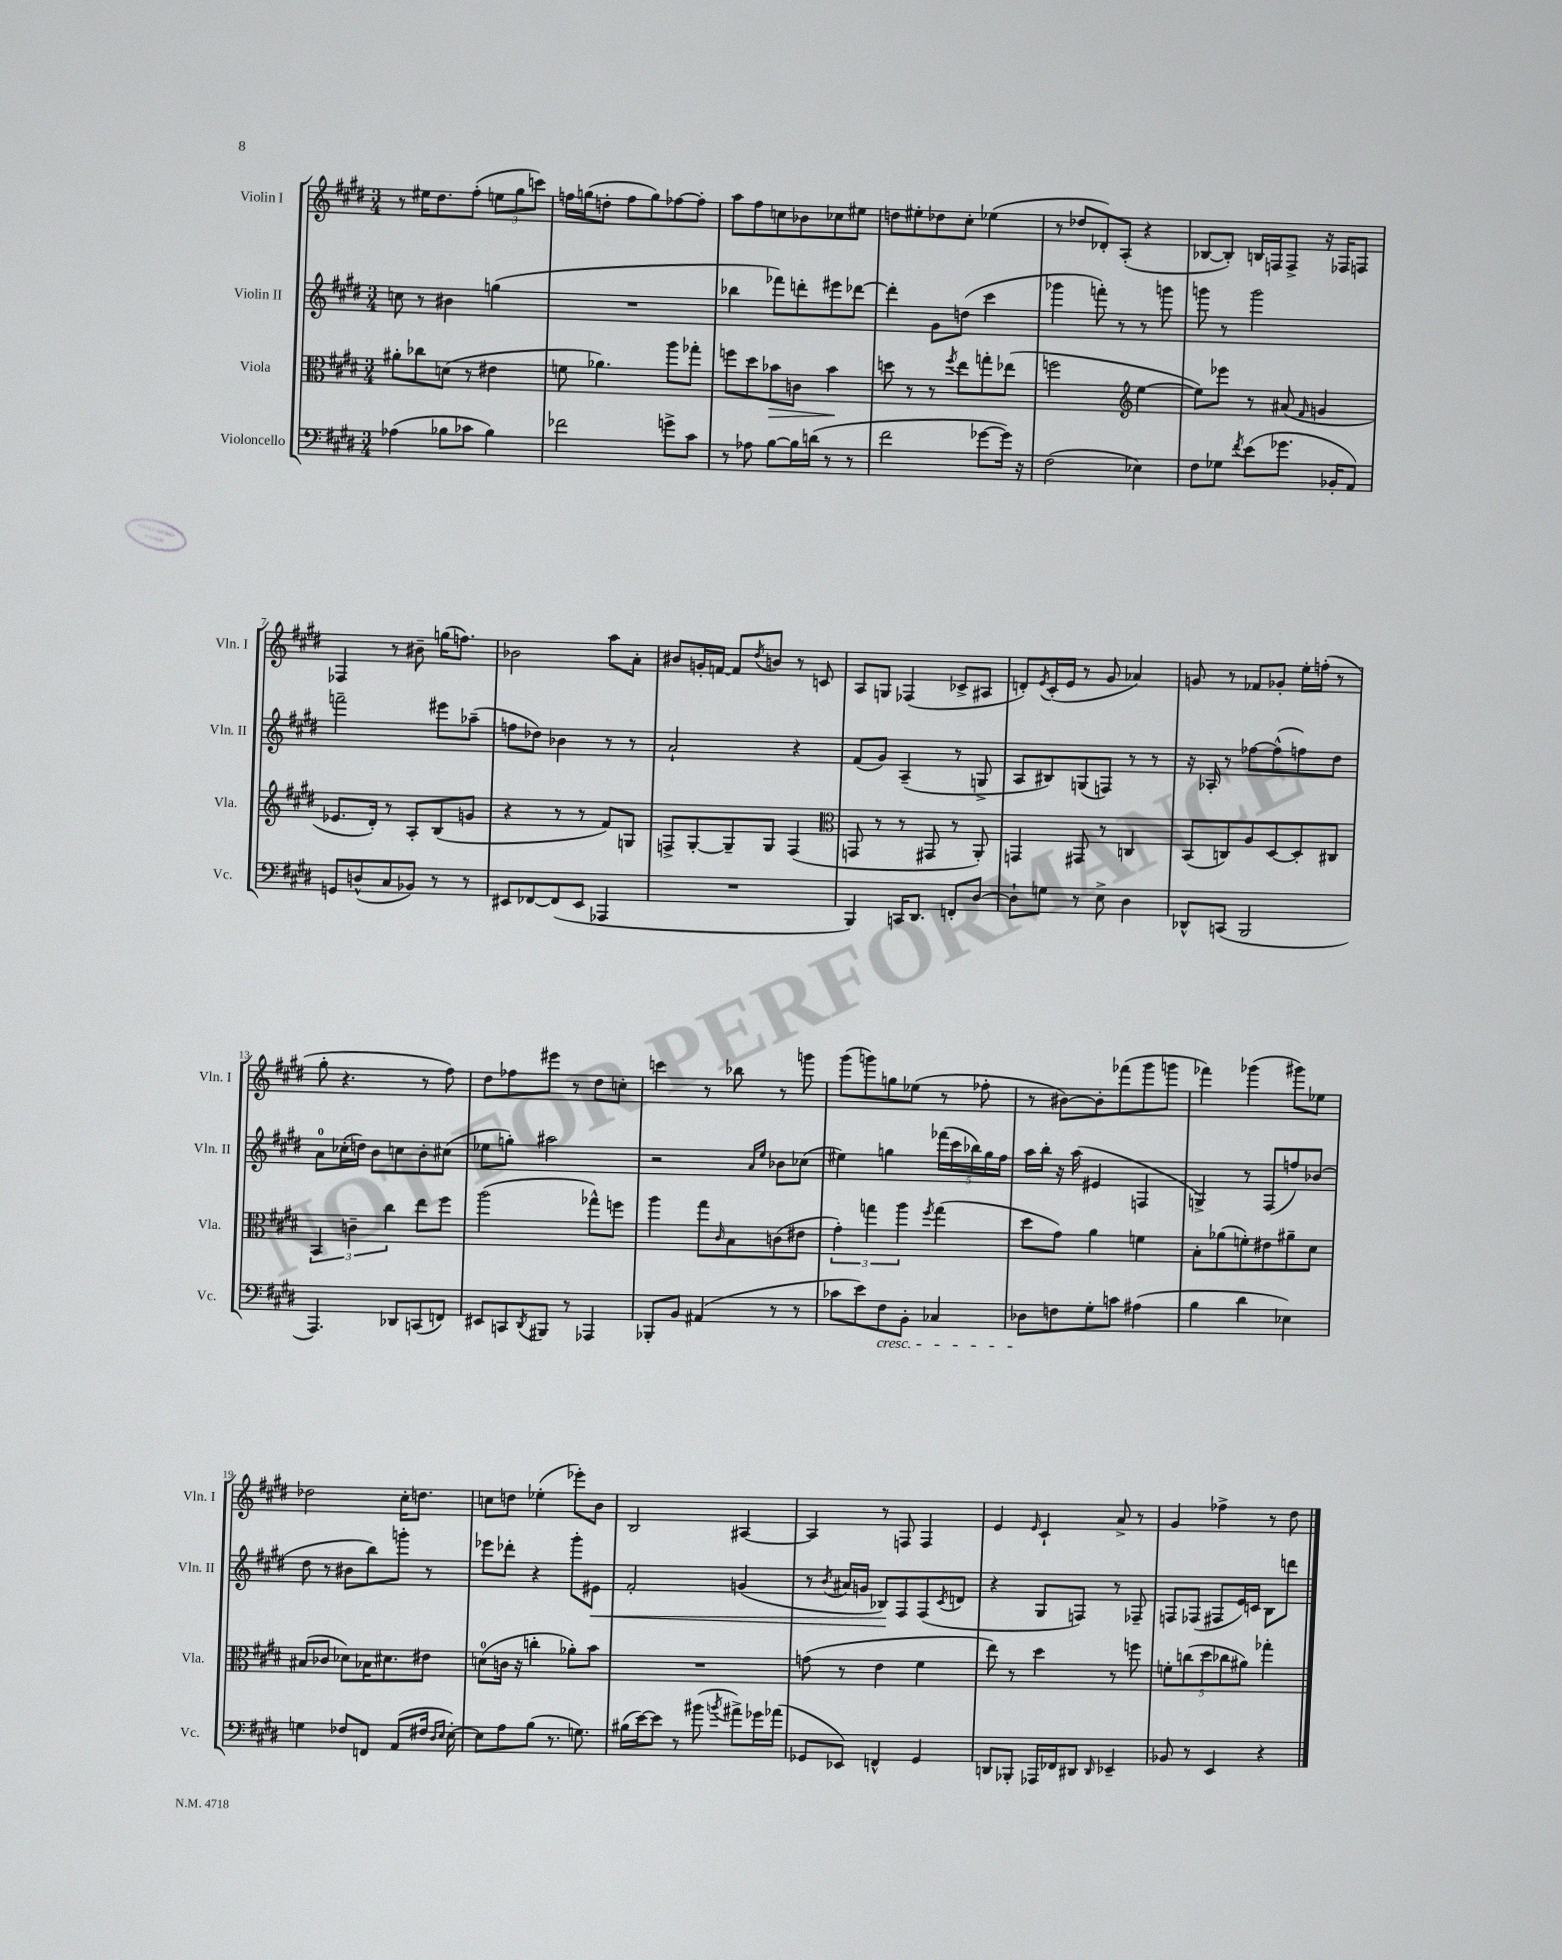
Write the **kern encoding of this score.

**kern	**kern	**dynam	**kern	**dynam	**kern
*part4	*part3	*part3	*part2	*part2	*part1
*staff4	*staff3	*staff3	*staff2	*staff2	*staff1
*I"Violoncello	*I"Viola	*	*I"Violin II	*	*I"Violin I
*I'Vc.	*I'Vla.	*	*I'Vln. II	*	*I'Vln. I
*clefF4	*clefC3	*	*clefG2	*	*clefG2
*k[f#c#g#d#]	*k[f#c#g#d#]	*	*k[f#c#g#d#]	*	*k[f#c#g#d#]
*M3/4	*M3/4	*	*M3/4	*	*M3/4
=1	=1	=1	=1	=1	=1
(4A-X\	8a#X'\L	.	8ccn\	.	8r
.	8cc-X\	.	8r	.	16ee#X\KL
.	.	.	.	.	8.dd#\
8B-X\L	(8dn\J	.	4b#X\	.	.
8c-X\J	8r	.	.	.	(8ff#'\J
4B-\)	4e#X\	.	(4ggn\	.	12een\L
.	.	.	.	.	12gg#\
.	.	.	.	.	12cccn\J)
=2	=2	=2	=2	=2	=2
2f-X\	8fn\	.	2.r	.	16ffn\LL
.	.	.	.	.	(16ggn\J
.	4.a-X\)	.	.	.	8ddn'\J
.	.	.	.	.	8ff\L
.	.	.	.	.	8gg\)
8gn^\L	8aa\L	.	.	.	[8ff-X\
8c#\J	8gg-X'\J	.	.	.	8ff-'\J]
=3	=3	=3	=3	=3	=3
8r	8ffn\L	.	4bb-X\	.	8aa\L
8A-X\	8dd#\	.	.	.	8ff#\
!	!	!LO:HP:b	!	!	!
[8B\L	8b-X\	>	8fff-X\L)	.	8ccn\
16B\L]	8cn\J	.	8dddn'\	.	8b-X\
(16dn\JJ	.	.	.	.	.
8r	4b-\	.	8eee#X\	.	8cc-X\
8r	.	.	[8ddd-X\J	.	8ee#X\J
.	.	]	.	.	.
=4	=4	=4	=4	=4	=4
2f#\	8ddn\	.	4ddd-'\]	.	8ddn\L
.	8r	.	.	.	8ee#X'\
.	8r	.	8g#\L	.	8dd-X\
.	8qff#/	.	.	.	.
.	8ee\L	.	(8ddn\J	.	8cc#'\J
[8g-X\L	8ggn'\	.	4ccc#\	.	(4ee-X\
16g-\Jk])	(8ee-X\J	.	.	.	.
16r	.	.	.	.	.
=5	=5	=5	=5	=5	=5
(2F#\	2ffn\	.	4ggg-X\	.	8r
.	.	.	.	.	8dd-X/L
.	.	.	8fffn'\)	.	8d-X'/)
.	.	.	8r	.	(8A'/J
*	*clefG2	*	*	*	*
4E-X\)	[4ee\	.	8r	.	4r
.	.	.	8gggn\	.	.
=6	=6	=6	=6	=6	=6
8F#\L	8ee\L])	.	8gggn\	.	[8B-X/L
8G-X\J	8eee-X\J	.	8r	.	8B-'/J])
8qf#/	.	.	.	.	.
(8e\L	8r	.	2ggg\	.	16Bn/LL
.	.	.	.	.	16Fn/J
8.g-X\J	(8a#X/	.	.	.	8F^/J
.	16qqf#/	.	.	.	.
.	4gn/	.	.	.	16r
16BB-X'/KL	.	.	.	.	16F-X/KL
8AA/J)	.	.	.	.	8Fn/J
!!LO:LB:g=z
=7	=7	=7	=7	=7	=7
8GGn/L	8.e-X/L	.	2fffn~\	.	4F-X/
(8Dn^^/	.	.	.	.	.
.	16d#'/Jk)	.	.	.	.
8C#/	8r	.	.	.	8r
8BB-X/J)	8A'/L	.	.	.	8b#X~\
8r	(8B/	.	8eee#X\L	.	(16ggn\KL
.	.	.	.	.	8.ffn\J)
8r	8gn/J	.	(8aa-X~\J	.	.
=8	=8	=8	=8	=8	=8
8EE#X/L	4r	.	8ffn\L	.	2b-X\
[8FF-X/	.	.	8dd-X\J)	.	.
(8FF-/]	8r	.	4b-X\	.	.
8EE#/J	8r	.	.	.	.
4AAA-X/	8f#/L)	.	8r	.	8aa\L
.	8Gn/J	.	8r	.	8a'\J
=9	=9	=9	=9	=9	=9
2.r	8Fn^/L	.	2a`/	.	8b#X/L
.	[8G#'/	.	.	.	16gn'/L
.	.	.	.	.	[16fn/JJ
.	8G#~/]	.	.	.	8f/L]
.	.	.	.	.	8qdd#/
.	8G#/J	.	.	.	8bn/J
.	(4F/	.	4r	.	8r
.	.	.	.	.	8cn/
=10	=10	=10	=10	=10	=10
*	*clefC3	*	*	*	*
4BBB/)	8GGn/	.	(8f#/L	.	8A/L
.	8r	.	8g#/J)	.	8Gn/J
16CCn/KL	8r	.	(4A~/	.	(4F-X/
8.DD#/J	.	.	.	.	.
.	8GG#X/	.	.	.	.
8FFn'/L	8r	.	8r	.	8c-X^/L
[8D#/J	8AA'/)	.	8Gn^/	.	8A#X/J
=11	=11	=11	=11	=11	=11
8D#`\L]	4GGn/	.	8A/L	.	8dn'/L)
.	.	.	.	.	8qe/
8Gn\J	.	.	8B#X/)	.	(16c#'/L
.	.	.	.	.	16e/JJ
8r	8GG#X/	.	(8Gn/	.	8r
8E^\	8r	.	8Fn/J)	.	8g#/
4D#\	4Cn/	.	8r	.	4a-X/)
.	.	.	8r	.	.
=12	=12	=12	=12	=12	=12
8DD-X^^/L	(8BB/L	.	16r	.	8gn/
.	.	.	16A-X'/	.	.
(8CCn/J	8Cn/)	.	8r	.	8r
2BBB/	8A/	.	[8ff-X\L	.	8f-X/L
.	[8D#/	.	(8ff-^^\]	.	8g-X'/J
.	8D#'/]	.	8ffn\)	.	16ee'\LL
.	.	.	.	.	(16ffn'\JJ
.	8C#X/J	.	8dd#\J	.	8r
!!LO:LB:g=z
=13	=13	=13	=13	=13	=13
4.AAA/)	6BB/	.	8a\L	.	8gg#'\
.	.	.	(16cc-X'\L	.	4.r
.	6cn~\	.	.	.	.
.	.	.	16ddn\JJ)	.	.
.	.	.	8b\L	.	.
.	6cc#\	.	.	.	.
8DD-X/L	.	.	8ccn\	.	.
(8CCn/	8ee\L	.	8b'\	.	8r
8FFn/J)	8ff#\J	.	(8cc#X\J	.	8ff#\)
=14	=14	=14	=14	=14	=14
8EE#X/L	(2aa\	.	8ee-X\L	.	8dd#\L
8CCn/	.	.	8ggn'\J)	.	8ff-X\
8qDD#/	.	.	.	.	.
8BBB#X/J	.	.	2aa#X\	.	8eee#X\J
8r	.	.	.	.	8r
4AAA-X/	8gg-X^^\L)	.	.	.	8dd#\L
.	8ffn\J	.	.	.	8ccn'\J
=15	=15	=15	=15	=15	=15
8BBB-X'/L	4aa\	.	2r	.	4cccn\
8BB/J	.	.	.	.	.
(4AA#X/	8gg#\L	.	.	.	8r
.	16qqc#/	.	.	.	.
.	8B\	.	.	.	8bb-X\
.	.	.	16qqa/LL	.	.
.	.	.	16qqee/JJ	.	.
8r	(8cn\	.	8b-X\L	.	8r
8r	8e#X\J	.	(8cc-X\J	.	8gggn\
=16	=16	=16	=16	=16	=16
8c-X\L	6g#'\)	.	4ee#X\)	.	(8ggg#\L
8e\)	.	.	.	.	8gggn\)
.	6ggn\	.	.	.	.
!LO:TX:b:i:t=cresc.	!	!	!	!	!
8F#\	.	.	4ggn\	.	8ggn\
.	6aa\	.	.	.	.
8BB'\J	.	.	.	.	(8ee-X\J
.	8qff#/	.	.	.	.
4C-X/	(4gg\	.	(20fff-X\LL	.	8r
.	.	.	20ccc#\	.	.
.	.	.	20bb-X\)	.	.
.	.	.	.	.	8ff-X'\
.	.	.	20gg\	.	.
.	.	.	20ff#\JJ	.	.
=17	=17	=17	=17	=17	=17
8D-X\L	8dd#\L	.	16aa\LL	.	8r
.	.	.	16bb'\JJ	.	.
8Fn\	8g#\J)	.	16r	.	[8b#X\L)
.	.	.	(16aa\	.	.
8G#'\	4a\	.	4e#X/	.	8b#'\]
8cn\J	.	.	.	.	(8fff-X\
(4A#X\	4fn\	.	4Fn/	.	8ggg#\
.	.	.	.	.	8gggn\J
=18	=18	=18	=18	=18	=18
4B\	8B'\L	.	4Gn^/)	.	4fff-X\)
.	(8a-X\	.	.	.	.
4d#\	8fn'\)	.	8r	.	(4ggg-X\
.	8e#X\	.	(8F#/L	.	.
4E-X\)	8a#X~\	.	8ffn/)	.	8ggg#X\L)
.	8d#\J	.	(8b-X/J	.	8ee-X\J
!!LO:LB:g=z
=19	=19	=19	=19	=19	=19
4Gn\	(8B#X/L	.	8dd#\	.	2dd-X\
.	8c-X/J	.	8r	.	.
8F-X/L	8d-X\L)	.	8b#X\L	.	.
8FFn/J	16B-X\K	.	8bb\)	.	.
.	8.d#X\	.	.	.	.
(8AA/L	.	.	8gggn'\J	.	16cc#'\KL
.	.	.	.	.	8.ddn\J
16F#X/Jk	8e#X\J	.	8r	.	.
16qqD#/LL	.	.	.	.	.
16qqE/JJ	.	.	.	.	.
[16E'\)	.	.	.	.	.
=20	=20	=20	=20	=20	=20
8E\L]	(8dn\L	.	8eee-X\L	.	8ccn\L
8A\	16cn\Jk	.	8ddd-X'\J	.	8ddn\J
.	16r	.	.	.	.
(8B\J	4ccn'\	.	4r	.	(4ee-X'\
8.r	.	.	.	.	.
.	8a-X'\L)	.	8ggg#'\L	.	8eee-X'\L)
8.Gn\)	.	.	.	.	.
!	!	!	!	!LO:HP:b	!
.	8b\J	.	8e#X\J	<	8b\J
=21	=21	=21	=21	=21	=21
(16B#X\LL	2.r	.	2f#'/	.	2B/
[16e\J)	.	.	.	.	.
8e\J]	.	.	.	.	.
8r	.	.	.	.	.
(8b#X\	.	.	.	.	.
8qbn/	.	.	.	.	.
8a#X^\L)	.	.	(4gn/	.	[4A#X/
16g-X\L	.	.	.	.	.
(16a-X\JJ	.	.	.	.	.
=22	=22	=22	=22	=22	=22
8GG-X/L	(8gn\	.	8r	.	4A#/]
.	.	.	8qb/	.	.
8EE-X/J)	8r	.	16a#X/LL	.	.
.	.	.	16gn/JJ	.	.
4FFn^^/	4e\	.	8B-X/L)	.	8r
.	.	.	8F#/	[	8Fn/
4GG-/	4f#\	.	(8F#/	.	4F/
.	.	.	8qc#/	.	.
.	.	.	8dn/J	.	.
=23	=23	=23	=23	=23	=23
8DDn/L	8ee\)	.	4r	.	4e/
8BBB-X'/J	8r	.	.	.	.
.	.	.	.	.	16qqe/
16AAA-X/LL	4dd#\	.	8G#/L	.	4c#`/
16FF-X/J	.	.	.	.	.
8DD#X/J	.	.	8Fn/J)	.	.
16qqDD#/	.	.	.	.	.
4EE-X~/	8r	.	8r	.	8a^/
.	8ffn\	.	8F-X~/	.	8r
=24	=24	=24	=24	=24	=24
8BB-X/	10fn'\L	.	8Fn/L	.	4g#/
.	(10ccn\	.	.	.	.
8r	.	.	(8F-X/J	.	.
.	10dd#\	.	.	.	.
4EE/	.	.	8F#X/L	.	4ff-X^\
.	10cc-X\	.	.	.	.
.	.	.	16e/L)	.	.
.	10a#X\J)	.	.	.	.
.	.	.	16cn/JJ	.	.
4r	4gg-X'\	.	8B\L	.	8r
.	.	.	8dddn\J	.	8dd#\
==	==	==	==	==	==
*-	*-	*-	*-	*-	*-
